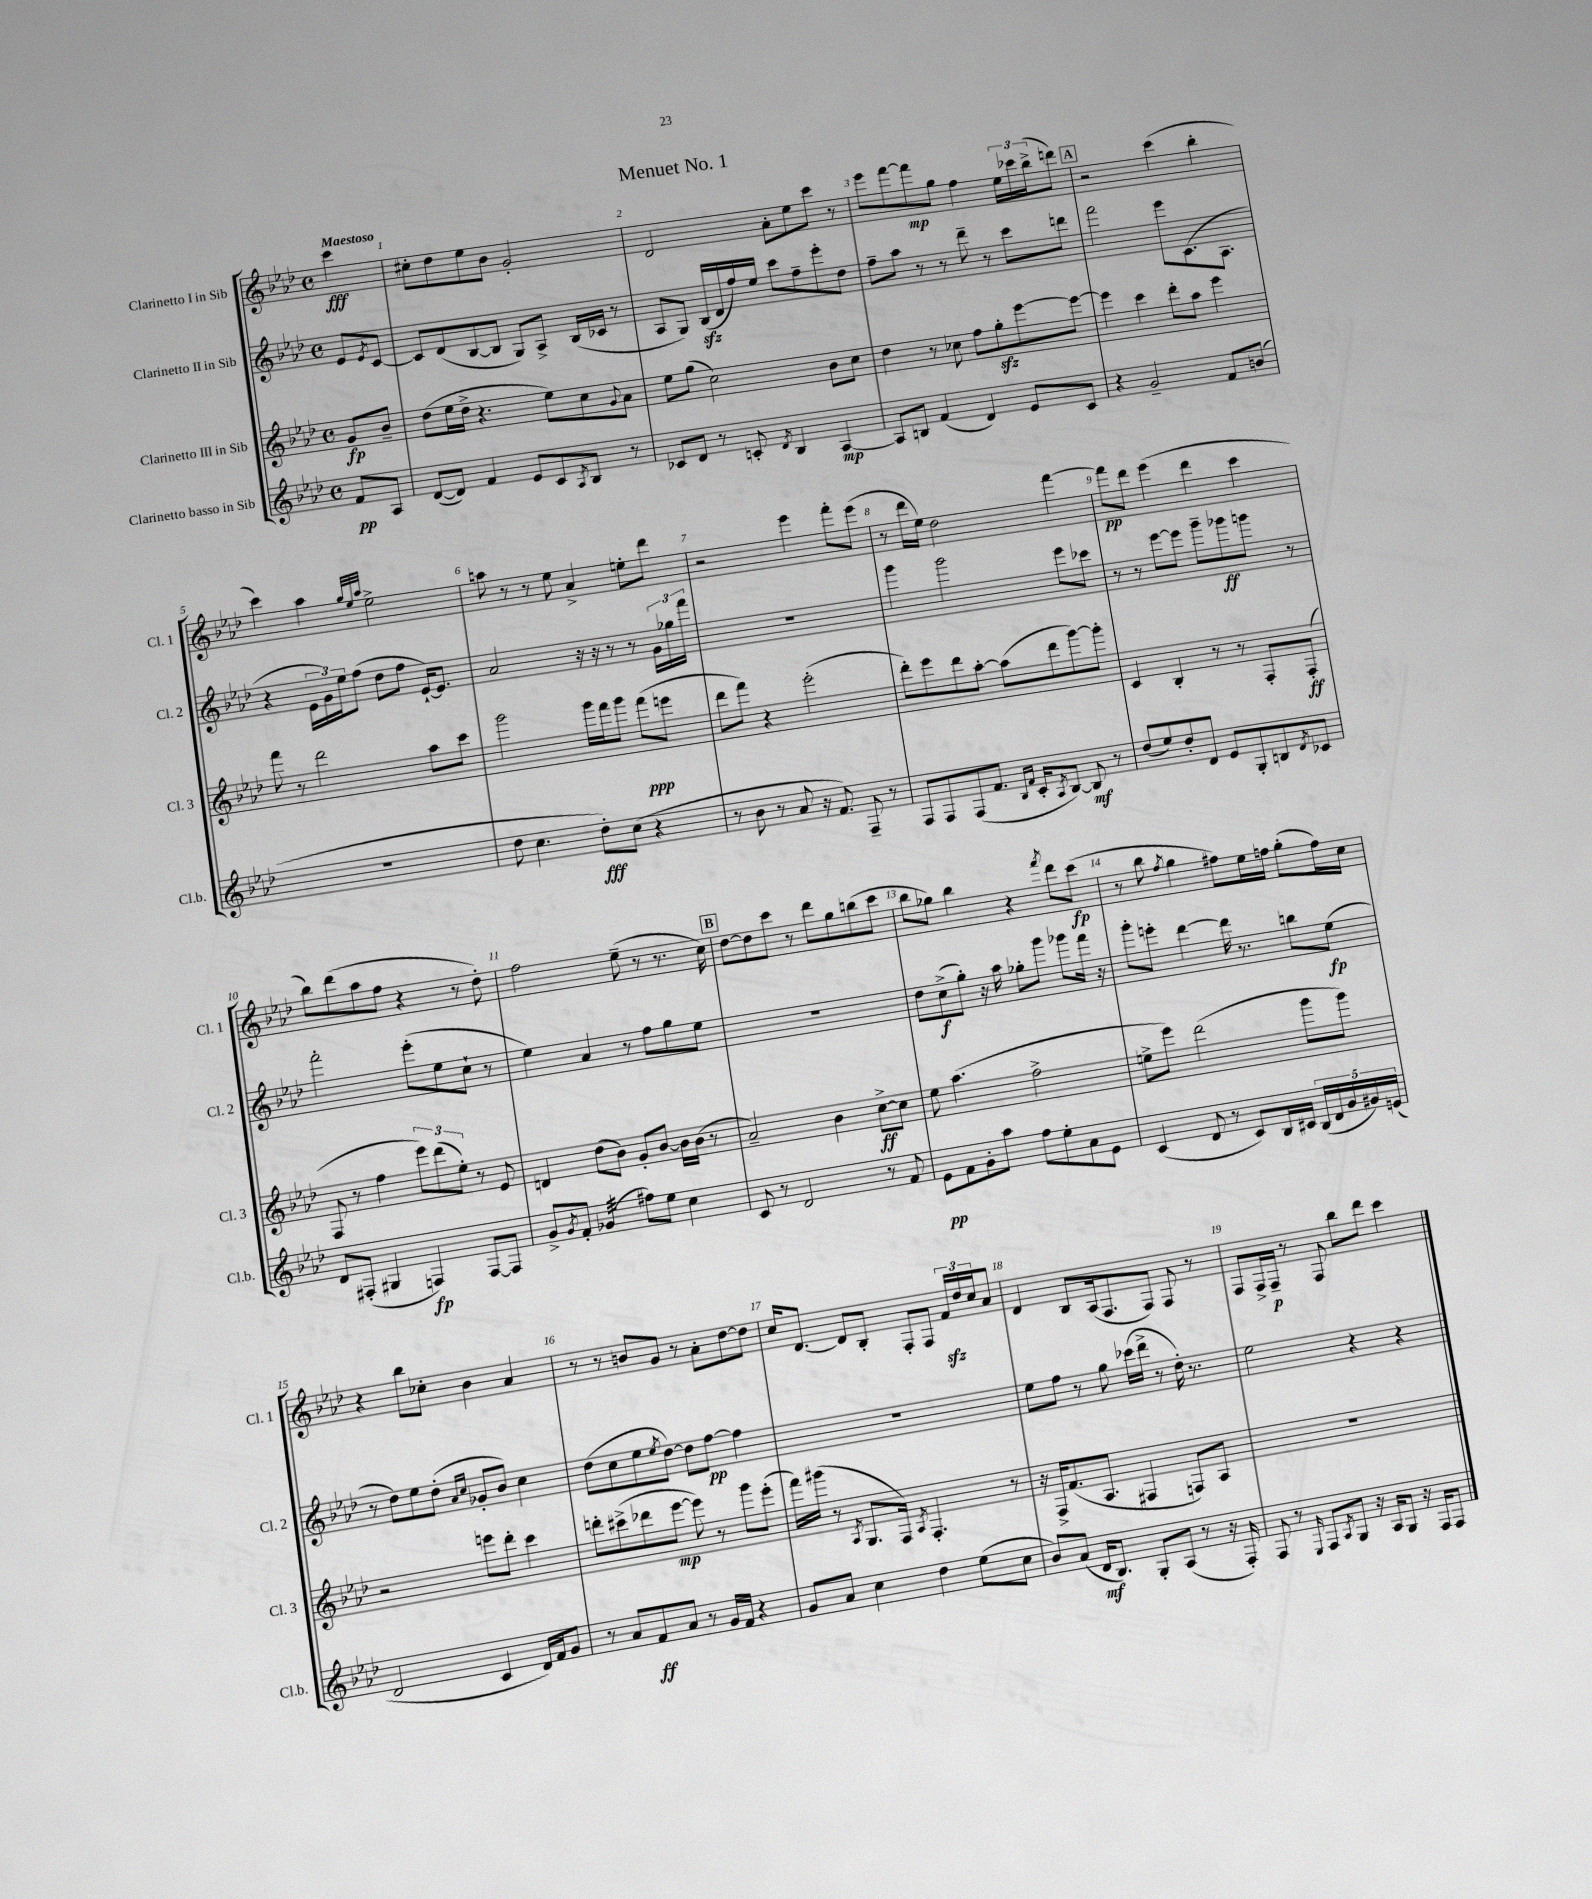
\header { title = "Menuet No. 1" }
<<
\new StaffGroup <<
\new Staff = "s0" \with { instrumentName = "Clarinetto I in Sib" shortInstrumentName = "Cl. 1" } {
    \clef treble \key aes \major \defaultTimeSignature \time 4/4 \partial 4 \tempo "Maestoso"
    c'''4\fff |
    cis''8-. des''8 ees''8 bes'8 g'2-. |
    des'2 aes'8-. ees''8 c'''8 r8 |
    ees'''8 f'''8~ f'''8\mp g''8 f''4 \tuplet 3/2 { ees''16 ces'''16 bes''16->( } d'''8) |
    \mark \markup { \box "A" } r2 c'''4( bes''4-. |
    c'''4) aes''4 \grace { g''32 ees''32 aes''32 } ees''2-> |
    a''8 r8 r8 ees''8 aes'4-> e''8-. des'''8 |
    r2 ees'''4 f'''8-. ees'''8( |
    r8 des'''16 ees''16) des''2 f'''4~ |
    f'''8\pp des'''8 ees'''4( des'''4 c'''4 |
    bes''8) des'''8( aes''8 f''8 r4 r8 des''8-.) |
    f''2 ees''8--( r8 r8. c''16) |
    \mark \markup { \box "B" } des''8~ des''8 c'''8 r8 des'''8 g''8 b''8( c'''8 |
    bes''8 ges''8) bes''4 r4 \acciaccatura { f'''8 } des'''8 c'''8\fp( |
    r8 bes''8 \acciaccatura { f''8 } g''4 fis''8) ees''16 f''16 g''8-.( f''16) c''16 |
    r4 bes''8 ces''8-. bes'4 aes'4 |
    r8 r8 b'8 g'8 r8 aes'8-. des''8~ des''8 |
    c''16 des'8.~ des'8 bes8-. f8-. f8 \tuplet 3/2 { f'16\sfz des''16 c''16 } aes'8 |
    des'4 bes8 aes16( f8. f8) f8 r8 |
    f8 f16-> f16--\p r8 f8 bes''8 des'''8 c'''4 \bar "|." |
}
\new Staff = "s1" \with { instrumentName = "Clarinetto II in Sib" shortInstrumentName = "Cl. 2" } {
    \clef treble \key aes \major \defaultTimeSignature \time 4/4 \partial 4
    ees'8 \acciaccatura { ees'8 } c'8~ |
    c'8 des'8( bes8~ bes8 g8) aes8-> bes16( ces'16 r8 |
    aes8 g8) bes16\sfz( des'16 f''16) ees''16 c'''8 f''8-- ees'''8-. des''8 |
    f''8-- aes''8 r8 r8 des'''8-- r8 c'''8 d'''8 |
    \mark \markup { \box "A" } f'''2 ees'''8 c'8.( aes8. |
    r4 \tuplet 3/2 { ees'16 g'16) ees''16 } f''8( des''8 f''8 ees'16~-!) ees'8. |
    aes'2 r16 r16 r8 r8 \tuplet 3/2 { g'16 ges''16 f'''16 } |
    R1 |
    g'''4 g'''2 ees'''8 ces'''8 |
    r8 r8 ees'''8~ ees'''8 g'''8-- ges'''8\ff g'''8 r8 |
    f'''2-. ees'''8-.( ees''8 c''8-! r8 |
    ees''4) aes'4 r8 f''8 g''8 ees''8 |
    \mark \markup { \box "B" } R1 |
    des''8 c''8->\f( g''8-.) r16 aes''16 ges''8-. g'''8 ges'''8 f'''16 r16 |
    g'''8-. e'''8-. des'''4~ des'''16 r8. b''8 ees''8\fp( |
    r8 des''8) ees''8 des''8-.( \grace { aes'16 c''16 } ges'8-. bes'8) c''4 |
    des''8( c''8 ees''8 \acciaccatura { ees''8 } des''8~) des''8 f''8~\pp f''4 |
    R1 |
    ees''8 f''8 r8 g''8 ces'''16( des'''16-> r8 des''16-.) r8. |
    ees''2 r4 r4 \bar "|." |
}
\new Staff = "s2" \with { instrumentName = "Clarinetto III in Sib" shortInstrumentName = "Cl. 3" } {
    \clef treble \key aes \major \defaultTimeSignature \time 4/4 \partial 4
    g'8\fp bes'8-- |
    des''8( ees''16 des''16-> r4. ees''8) c''8 \appoggiatura { g'8 } aes'8 |
    ees''8 g''8( c''2) bes'8 c''8 |
    des''4 r8 ces''8 f''8 g''8-.\sfz ees'''8~ ees'''8~ |
    \mark \markup { \box "A" } ees'''4 c'''4 des'''8-. aes''8 ees'''4 |
    f'''8 r8 des'''2 aes''8 c'''8 |
    g'''2 g'''16 f'''16 g'''8 f'''8\ppp( e'''8 |
    des'''8 f'''8) r4 ees'''2-.( |
    des'''8-.) ees'''8 des'''8 aes''8~-. aes''8( des'''8 g'''8~) g'''8-. |
    c'4 bes4-. r8 r8 f8-. f8-.\ff( |
    f8 r8 f''4 \tuplet 3/2 { ees'''8) des'''8( ees''8-.) } r8 ees'8 |
    d'4 des''8( bes'8) g'8-. bes'8~ bes'16 bes'16( r8 |
    \mark \markup { \box "B" } aes'2--) bes'4 c''8~->\ff c''8 |
    ees''8 aes''4.( f''2-> |
    e''8-> ees'''8) des'''2( g'''8 g'''8) |
    r2 e'''8 des'''8-. c'''4 |
    d'''8-. cis'''8->( des'''8 ees'''8~\mp ees'''8) r8 g'''8 ees'''8-.( |
    f'''16) gis'''16( r8 \acciaccatura { aes8 } g8. f16) \acciaccatura { aes8 } f4.-. r8 |
    r16 f16-> f'8.( aes8. fis4 f8) aes8 |
    R1 \bar "|." |
}
\new Staff = "s3" \with { instrumentName = "Clarinetto basso in Sib" shortInstrumentName = "Cl.b." } {
    \clef treble \key aes \major \defaultTimeSignature \time 4/4 \partial 4
    f'8\pp aes8 |
    des'8~( des'8) f'4 ees'8 c'8 \acciaccatura { aes8 } bes8 r8 |
    ces'8 des'8 r8 c'8-. \acciaccatura { des'8 } bes4 aes4~\mp |
    aes8 b8 f'4( des'4) ees'8 c'8 |
    \mark \markup { \box "A" } r4 g'2-- f'8 b'8( |
    R1 |
    des''8 c''4. des''8-.\fff) c''8( r4 |
    r8 bes'8 r8 aes'8 r16 f'8.) f8-- r8 |
    f8 f8 f8( f'8. \grace { bes16 f'16 } c'16-. \acciaccatura { aes8 } bes8~) bes8\mf r8 |
    des''8( ees''8) des''8-. des'8 ees'8 g8-. b8 \acciaccatura { des'8 } ces'8 |
    des'8 fis8-.( gis4 f4\fp) f8~ f8 |
    g'8-> \acciaccatura { g'8 } f'8-. ges'4:32( fis''8) ees''8 c''4 |
    \mark \markup { \box "B" } c'8 r8 des'2 r8 f'8 |
    ees'8\pp f'8 g'8-. aes''8 f''8 ees''8-. aes'8 ees'8 |
    c'4( des'8 r8 c'8) bes16 cis'16 \tuplet 5/4 { bes16( des'16 g'16 gis'16) e'16( } |
    des'2 c'4 des'16) f'16 g'8 |
    r8 aes'8 f'8\ff aes'8 r8 g'16 f'16 r4 |
    g'8 aes'8 c''4 des''4 ees''8( c''8 |
    bes'8) aes'8( des'16\mf bes8.) g8-. aes8( r8 r16 f16-.) |
    f8 r8 \grace { ees16 } f8 \acciaccatura { aes8 } g8 r16 aes16 g8 r16 f16 f8 \bar "|." |
}
>>
>>
\layout { \context { \Score \override BarNumber.break-visibility = ##(#f #t #t) barNumberVisibility = #all-bar-numbers-visible } }
